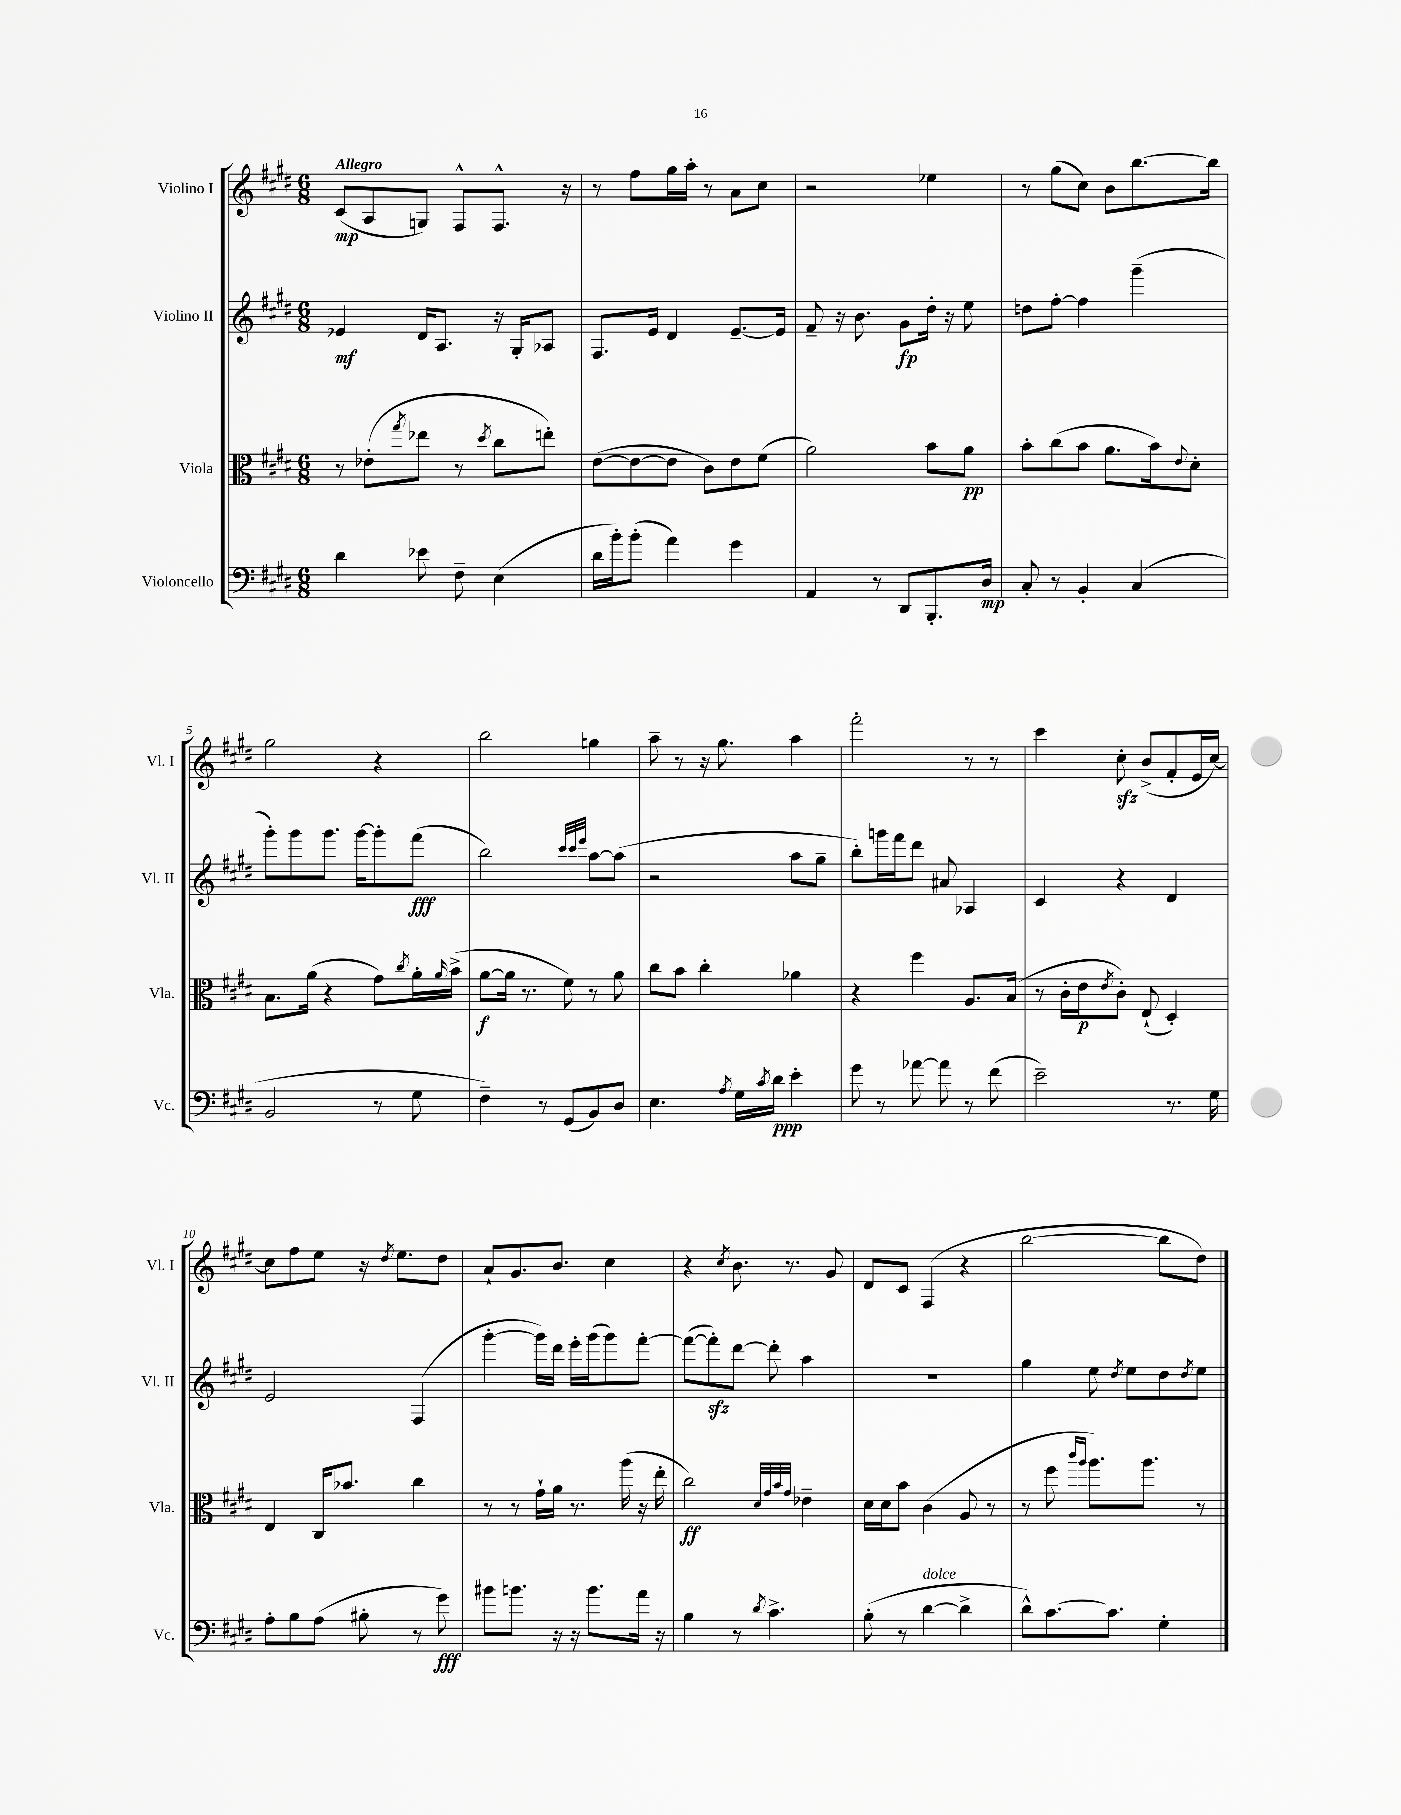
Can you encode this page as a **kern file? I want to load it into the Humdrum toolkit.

**kern	**dynam	**kern	**dynam	**kern	**dynam	**kern	**dynam
*part4	*part4	*part3	*part3	*part2	*part2	*part1	*part1
*staff4	*staff4	*staff3	*staff3	*staff2	*staff2	*staff1	*staff1
*I"Violoncello	*	*I"Viola	*	*I"Violino II	*	*I"Violino I	*
*I'Vc.	*	*I'Vla.	*	*I'Vl. II	*	*I'Vl. I	*
*clefF4	*	*clefC3	*	*clefG2	*	*clefG2	*
*k[f#c#g#d#]	*	*k[f#c#g#d#]	*	*k[f#c#g#d#]	*	*k[f#c#g#d#]	*
*M6/8	*	*M6/8	*	*M6/8	*	*M6/8	*
=1	=1	=1	=1	=1	=1	=1	=1
!	!	!	!	!	!	!LO:TX:a:B:t=Allegro	!
4d#\	.	8r	.	4e-X/	mf	(8c#/L	mp
.	.	(8e-X'\L	.	.	.	8A/	.
.	.	8qgg#/	.	.	.	.	.
8e-X\	.	8ee-X\J	.	16d#/KL	.	8Gn/J)	.
.	.	.	.	8.A/J	.	.	.
8F#~\	.	8r	.	.	.	8F#^^/L	.
.	.	8qdd#/	.	.	.	.	.
(4E\	.	8cc#\L	.	16r	.	8.F#^^/J	.
.	.	.	.	16G#'/KL	.	.	.
.	.	8een'\J)	.	8A-X/J	.	.	.
.	.	.	.	.	.	16r	.
=2	=2	=2	=2	=2	=2	=2	=2
16d#\LL	.	([8e\L	.	8.F#/L	.	8r	.
16b'\J)	.	.	.	.	.	.	.
(8b'\J	.	8e\_	.	.	.	8ff#\L	.
.	.	.	.	16e/Jk	.	.	.
4a\)	.	8e\J]	.	4d#/	.	16gg#\L	.
.	.	.	.	.	.	16aa'\JJ	.
.	.	8c#\L)	.	.	.	8r	.
4g#\	.	8e\	.	[8.e~/L	.	8a\L	.
.	.	(8f#\J	.	.	.	8cc#\J	.
.	.	.	.	16e/Jk]	.	.	.
=3	=3	=3	=3	=3	=3	=3	=3
4AA/	.	2a\)	.	8f#~/	.	2r	.
.	.	.	.	16r	.	.	.
.	.	.	.	8.b\	.	.	.
8r	.	.	.	.	.	.	.
8DD#/L	.	.	.	8g#\L	fp	.	.
8.BBB'/	.	8b\L	.	16dd#'\Jk	.	4ee-X\	.
.	.	.	.	16r	.	.	.
.	.	8a\J	pp	8ee\	.	.	.
16D#/Jk	mp	.	.	.	.	.	.
=4	=4	=4	=4	=4	=4	=4	=4
8C#'/	.	8b'\L	.	8ddn\L	.	8r	.
8r	.	(8cc#\	.	[8ff#'\J	.	(8gg#\L	.
4BB'/	.	8b\J	.	4ff#\]	.	8cc#\J)	.
.	.	8.a\L	.	.	.	8b\L	.
(4C#/	.	.	.	(4ggg#~\	.	[8.bb\	.
.	.	16b\k)	.	.	.	.	.
.	.	8qqe/	.	.	.	.	.
.	.	8d#'\J	.	.	.	.	.
.	.	.	.	.	.	16bb\Jk]	.
!!LO:LB:g=z
=5	=5	=5	=5	=5	=5	=5	=5
2BB/	.	8.B\L	.	8ggg#'\L)	.	2gg#\	.
.	.	.	.	8ggg#\	.	.	.
.	.	(16a\Jk	.	.	.	.	.
.	.	4r	.	8.ggg#\J	.	.	.
.	.	.	.	[16ggg#\KL	.	.	.
8r	.	8g#\L)	.	8ggg#'\]	.	4r	.
.	.	8qcc#/	.	.	.	.	.
8G#\	.	16a'\L	.	(8fff#\J	fff	.	.
.	.	16qqa/	.	.	.	.	.
.	.	(16b^\JJ	.	.	.	.	.
=6	=6	=6	=6	=6	=6	=6	=6
4F#~\)	.	[8a\L	f	2bb\)	.	2bb\	.
.	.	16a\Jk]	.	.	.	.	.
.	.	8.r	.	.	.	.	.
8r	.	.	.	.	.	.	.
(8GG#/L	.	8f#\)	.	.	.	.	.
.	.	.	.	32qqccc#/LLL	.	.	.
.	.	.	.	32qqccc#/	.	.	.
.	.	.	.	32qqeee/JJJ	.	.	.
8BB/)	.	8r	.	[8aa\L	.	4ggn\	.
8D#/J	.	8a\	.	(8aa\J]	.	.	.
=7	=7	=7	=7	=7	=7	=7	=7
4.E\	.	8cc#\L	.	2r	.	8aa~\	.
.	.	8b\J	.	.	.	8r	.
.	.	4cc#'\	.	.	.	16r	.
.	.	.	.	.	.	8.gg#\	.
8qA/	.	.	.	.	.	.	.
16G#\LL	.	.	.	.	.	.	.
8qc#/	.	.	.	.	.	.	.
16d#\JJ	ppp	.	.	.	.	.	.
4e'\	.	4a-X\	.	8aa\L	.	4aa\	.
.	.	.	.	8gg#~\J	.	.	.
=8	=8	=8	=8	=8	=8	=8	=8
8g#\	.	4r	.	8bb'\L)	.	2fff#'\	.
8r	.	.	.	16gggn\L	.	.	.
.	.	.	.	16fff#\J	.	.	.
[8a-X\	.	4ff#\	.	8ddd#\J	.	.	.
8a-\]	.	.	.	8a#X/	.	.	.
8r	.	8.A/L	.	4A-X/	.	8r	.
(8f#\	.	.	.	.	.	8r	.
.	.	(16B/Jk	.	.	.	.	.
=9	=9	=9	=9	=9	=9	=9	=9
2e~\)	.	8r	.	4c#/	.	4ccc#\	.
.	.	16c#'\LL	.	.	.	.	.
.	.	16e\J	p	.	.	.	.
.	.	8qe/	.	.	.	.	.
.	.	8c#'\J)	.	4r	.	8cc#zz'\	.
.	.	(8E`/	.	.	.	(8b^/L	.
8.r	.	4D#'/)	.	4d#/	.	8f#'/	.
.	.	.	.	.	.	16e/L	.
16G#\	.	.	.	.	.	[16cc#/JJ)	.
!!LO:LB:g=z
=10	=10	=10	=10	=10	=10	=10	=10
8A'\L	.	4E/	.	2e/	.	8cc#\L]	.
8B\	.	.	.	.	.	8ff#\	.
(8A\J	.	16C#/KL	.	.	.	8ee\J	.
.	.	8.b-X/J	.	.	.	.	.
8B#X'\	.	.	.	.	.	16r	.
.	.	.	.	.	.	8qdd#/	.
.	.	.	.	.	.	8.ee\L	.
8r	.	4cc#\	.	(4F#/	.	.	.
8g#\)	fff	.	.	.	.	8dd#\J	.
=11	=11	=11	=11	=11	=11	=11	=11
8b#X\L	.	8r	.	[4ggg#'\	.	8a`/L	.
8.bn\J	.	8r	.	.	.	8.g#/	.
.	.	16g#`\LL	.	16ggg#\LL])	.	.	.
16r	.	16a\JJ	.	16ddd#\JJ	.	8.b/J	.
16r	.	8.r	.	16eee'\LL	.	.	.
8.b\L	.	.	.	(16ggg#\J	.	.	.
.	.	.	.	8ggg#\)	.	4cc#\	.
.	.	(16aa\	.	.	.	.	.
16a\Jk	.	16r	.	[8fff#'\J	.	.	.
16r	.	16ee'\	.	.	.	.	.
=12	=12	=12	=12	=12	=12	=12	=12
4B\	.	2cc#\)	ff	(8fff#\L_	.	4r	.
.	.	.	.	8fff#zz'\])	.	.	.
.	.	.	.	.	.	8qcc#/	.
8r	.	.	.	[8ddd#\J	.	8.b\	.
8qd#/	.	.	.	.	.	.	.
4.c#^\	.	.	.	8ddd#'\]	.	.	.
.	.	.	.	.	.	8.r	.
.	.	32qqd#/LLL	.	.	.	.	.
.	.	32qqg#/	.	.	.	.	.
.	.	32qqb/	.	.	.	.	.
.	.	32qqg#/JJJ	.	.	.	.	.
.	.	4e-X~\	.	4aa\	.	.	.
.	.	.	.	.	.	8g#/	.
=13	=13	=13	=13	=13	=13	=13	=13
(8B'\	.	16d#\LL	.	2.r	.	8d#/L	.
.	.	16d#\J	.	.	.	.	.
8r	.	8b\J	.	.	.	8c#/J	.
!LO:TX:a:i:t=dolce	!	!	!	!	!	!	!
[4d#\	.	(4c#\	.	.	.	(4F#/	.
4d#^\]	.	8A/	.	.	.	4r	.
.	.	8r	.	.	.	.	.
=14	=14	=14	=14	=14	=14	=14	=14
8d#^^\L)	.	8r	.	4gg#\	.	[2bb\	.
[8.c#\	.	8ff#\	.	.	.	.	.
.	.	16qqccc#/LL	.	.	.	.	.
.	.	16qqaa/JJ	.	.	.	.	.
.	.	8.aa\L)	.	8ee\	.	.	.
8.c#\J]	.	.	.	.	.	.	.
.	.	.	.	8qdd#/	.	.	.
.	.	.	.	8ee\L	.	.	.
.	.	8.aa\J	.	.	.	.	.
4G#'\	.	.	.	8dd#\	.	8bb\L]	.
.	.	.	.	8qdd#/	.	.	.
.	.	8r	.	8ee\J	.	8dd#\J)	.
==	==	==	==	==	==	==	==
*-	*-	*-	*-	*-	*-	*-	*-
